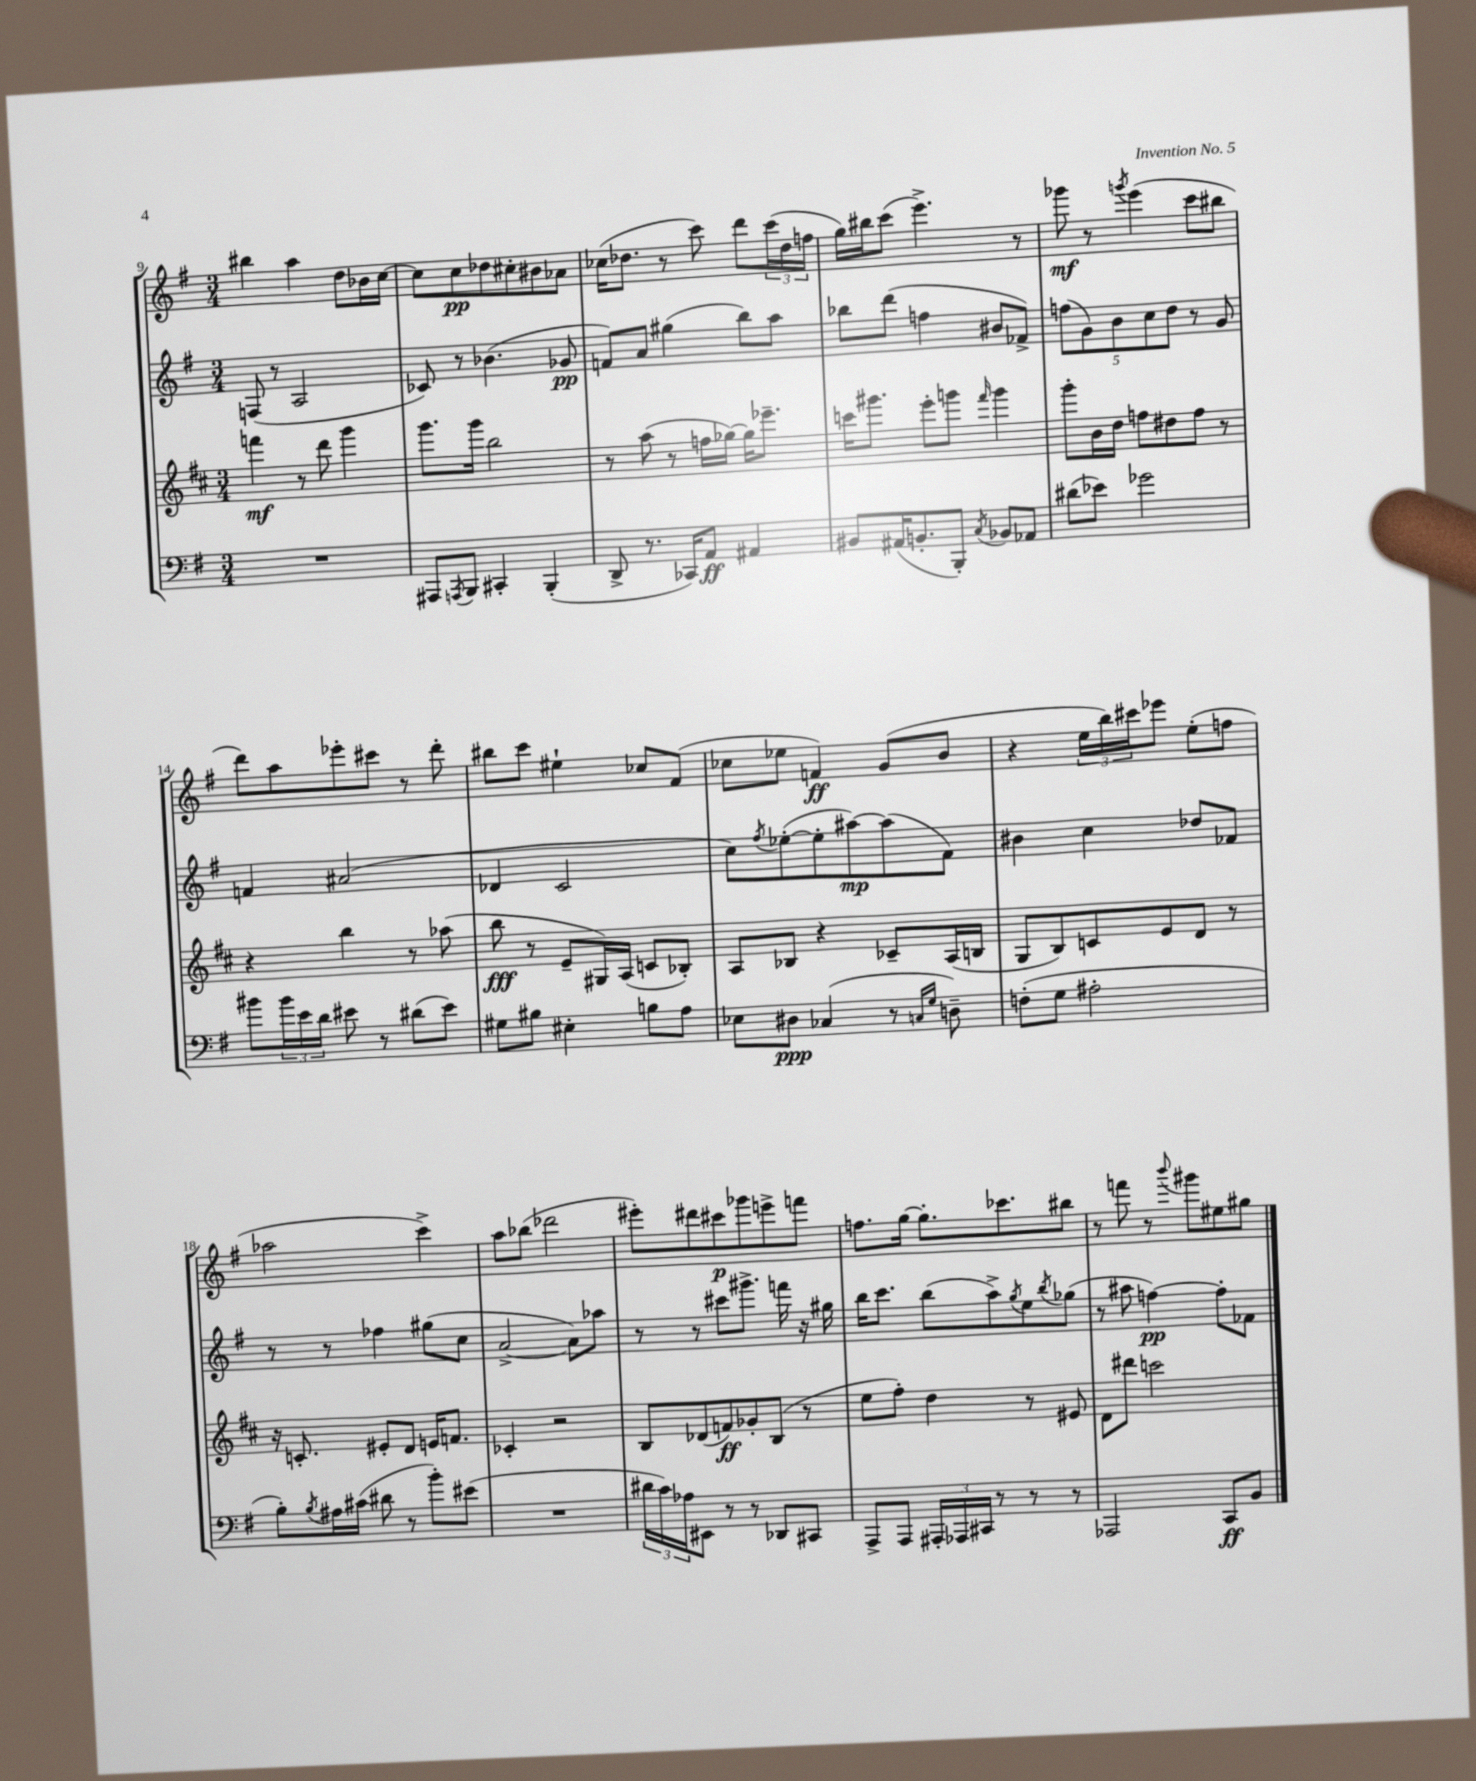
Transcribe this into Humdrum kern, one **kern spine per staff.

**kern	**kern	**kern	**kern
*staff4	*staff3	*staff2	*staff1
*clefF4	*clefG2	*clefG2	*clefG2
*k[f#]	*k[f#c#]	*k[f#]	*k[f#]
*M3/4	*M3/4	*M3/4	*M3/4
2.r	4fff	(8F	4bb#
.	.	8r	.
.	8r	2A	4aa
.	8ddd	.	.
.	4ggg	.	8dd
.	.	.	16b-
.	.	.	[16cc
=	=	=	=
8AAA#	8.ggg	8c-)	8cc]
8qAAA	.	.	.
8BBB	.	8r	8cc
.	16ggg	.	.
4CC#'	2bb	(4.b-	8dd-
.	.	.	8cc#'
(4BBB'	.	.	8b#
.	.	8g-	8a-
=	=	=	=
8DD^	8r	8f)	(16cc-
.	.	.	8.dd-
8.r	(8aa	8a	.
.	8r	(4gg#	8r
16CC-)	.	.	.
8AA	16ff	.	8ccc)
.	[16gg-)	.	.
4AA#	16gg-]	8bb)	8ddd
.	8.eee-~	.	.
.	.	8aa	(24ccc
.	.	.	24dd-
.	.	.	24ff
=	=	=	=
8BB#	16ccc	8bb-	16gg)
.	8.ggg#	.	16bb#
(16AA#	.	(8ddd	(8ccc
8.BB'	.	.	.
.	8eee'	4ff	4.eee^)
8BBB')	8ggg	.	.
8qC	16qqfff#	.	.
8BB-	4ggg	8b#	.
8AA-	.	8f-^)	8r
=	=	=	=
(8d#	8ggg'	(10ff	8ggg-
.	.	10g)	.
8e-)	16b	.	8r
.	16dd	.	.
.	.	10b	.
.	.	.	8qggg
2g-	8ff	.	(4eee
.	.	10cc	.
.	8dd#	.	.
.	.	10dd	.
.	8ff	8r	8ccc
.	8r	8g	8bb#
=	=	=	=
8b#	4r	4f	8ddd)
24b#	.	.	8aa
24e	.	.	.
24d	.	.	.
8e#	4bb	(2a#	8eee-'
8r	.	.	8ccc#
(8d#	8r	.	8r
8e#)	(8aa-	.	8ddd'
=	=	=	=
8G#	8bb	4d-	8bb#
8B#	8r	.	8ccc
4E#'	8e~	2c	4ee#`
.	16G#)	.	.
.	(16A	.	.
8B	8c	.	8cc-
8A	8B-')	.	(8f#
=	=	=	=
8E-	8A	8cc)	8cc-
.	.	8qff#	.
8D#	8B-	([8ee-'	8ee-
(4C-	4r	8ee-']	4f)
.	.	[8aa#)	.
8r	8c-~	(8aa#]	(8g
16qqC	.	.	.
16qqG	.	.	.
8D~)	(16A	8f#)	8b
.	16B	.	.
=	=	=	=
(8F'	8G	4b#	4r
8G	8B)	.	.
2A#'	8c	4cc	24ee
.	.	.	24bb)
.	.	.	24ccc#
.	8e	.	8eee-
.	8d	8dd-	(8ee'
.	8r	8f-	8ff
=	=	=	=
8B')	16r	8r	2aa-
.	8.c'	.	.
8qB	.	.	.
16A#	.	8r	.
(16c#	.	.	.
8d#	8e#'	4ff-	.
8r	8d	.	.
8b')	16e	(8gg#	4ccc^)
.	8.f	.	.
(8e#	.	8cc	.
=	=	=	=
2.r	4c-'	[2a^	8aa
.	.	.	(8bb-
.	2r	.	2ddd-
.	.	8a])	.
.	.	8aa-	.
=	=	=	=
24d#	8B	8r	8eee#')
24c)	.	.	.
24A-	.	.	.
8EE#	(8d-	8r	8ddd#
8r	8f)	8ccc#	8ccc#
8r	8g-'	8.ggg#^	8ggg-
8DD-	(8B	.	8eee^
.	.	16fff	.
8CC#	8r	16r	8fff
.	.	16gg#	.
=	=	=	=
8AAA^	8ee	16bb	8.ff
.	.	8.ccc	.
8AAA	8ff#')	.	.
.	.	.	[16gg
24AAA#'	4dd	(8bb	8.gg']
24AAA-	.	.	.
24CC#	.	.	.
8r	.	8aa^)	.
.	.	.	8.ccc-
.	.	8qgg	.
8r	8r	8ee	.
.	.	8qbb	.
8r	8e#	(8gg-	8bb#
=	=	=	=
2AAA-	8d	8r	8r
.	8ddd#	8aa#	8fff
.	2ccc	[4ff)	8r
.	.	.	8qqbbb
.	.	.	8ggg#
8CC	.	8ff']	8ee#
8BB	.	8f-	8gg#
==	==	==	==
*-	*-	*-	*-
